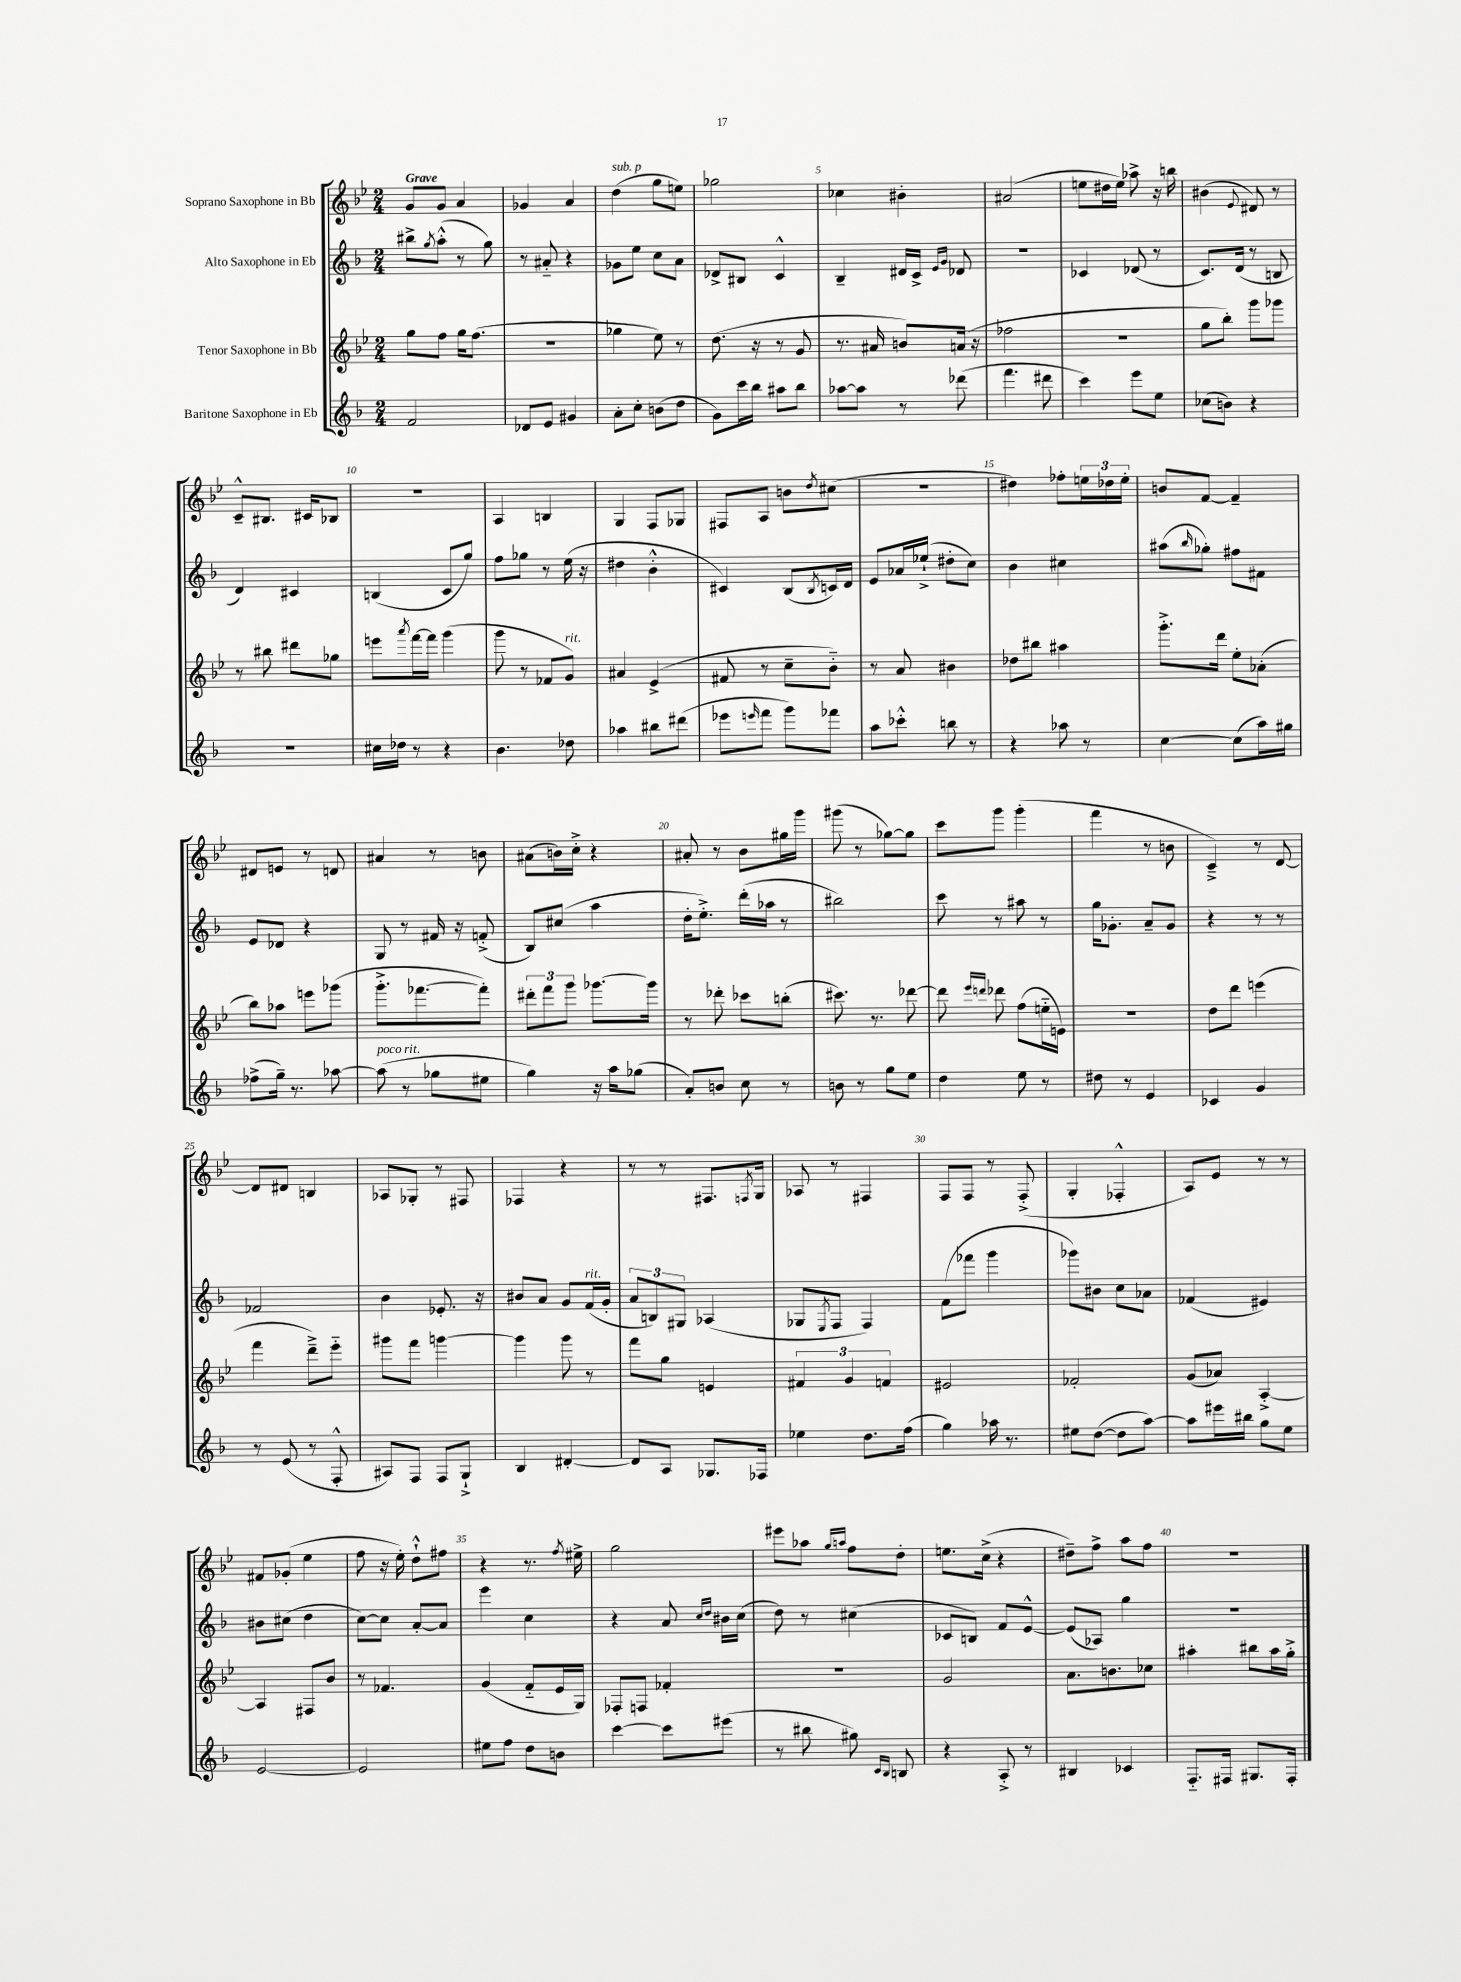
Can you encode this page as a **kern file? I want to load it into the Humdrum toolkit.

**kern	**kern	**kern	**kern
*part4	*part3	*part2	*part1
*staff4	*staff3	*staff2	*staff1
*I"Baritone Saxophone in Eb	*I"Tenor Saxophone in Bb	*I"Alto Saxophone in Eb	*I"Soprano Saxophone in Bb
*clefG2	*clefG2	*clefG2	*clefG2
*k[b-]	*k[b-e-]	*k[b-]	*k[b-e-]
*M2/4	*M2/4	*M2/4	*M2/4
=1	=1	=1	=1
!	!	!	!LO:TX:a:B:t=Grave
2f/	8gg\L	8bb#X^\L	8g/L
.	.	8qgg/	.
.	8ff\J	(8aa'^^\J	8g/J
.	16gg\KL	8r	4a/
.	(8.ff\J	.	.
.	.	8gg\)	.
=2	=2	=2	=2
8d-X/L	2r	8r	4g-X/
8e/J	.	8a#X/	.
4g#X/	.	4r	4a/
=3	=3	=3	=3
!	!	!	!LO:TX:a:i:t=sub. p
8a'\L	4gg-X\	8g-X\L	(4dd\
8cc'\J	.	8ee\J	.
(8bn\L	8ee-\)	8cc\L	8gg\L
8dd\J	8r	8a\J	8een\J)
=4	=4	=4	=4
8g\L)	(8.dd\	8d-X^/L	2gg-X\
16ccc\L	.	8B#X/J	.
16bb-\JJ	16r	.	.
8aa#X\L	8r	4c^^/	.
8bb-\J	8g/	.	.
=5	=5	=5	=5
[8aa-X\L	8.r	4B-~/	4cc-X\
8aa-\J]	.	.	.
.	16a#X/	.	.
8r	8bn/L)	16d#X/LL	4b#X'\
.	.	16c^/JJ	.
.	.	16qqe/LL	.
.	.	16qqg/JJ	.
(8ddd-X\	(16an/Jk	8d-X/	.
.	16r	.	.
=6	=6	=6	=6
4.fff\	2ff-X\	2r	(2a#X/
8ddd#X\	.	.	.
=7	=7	=7	=7
4ccc\)	2r	4c-X/	8een\L
.	.	.	16dd#X\L
.	.	.	16ee\JJ)
8eee\L	.	(8d-X/	8aa-X^\
8ee\J	.	8r	16r
.	.	.	16bbn\
=8	=8	=8	=8
(8cc-X\L	8gg\L	8.c/L)	(4b#X\
8bn\J)	8bb-'\J)	.	.
.	.	(16d/Jk	.
.	.	.	8qqe-/
4r	8ggg\L	8r	8d#X/)
.	8ggg-X\J	8Bn/	8r
!!LO:LB:g=z
=9	=9	=9	=9
2r	8r	4d/)	8c~^^/L
.	8bb#X\	.	8.B#X/J
.	8ddd#X\L	4c#X/	.
.	.	.	16c#X/KL
.	8gg-X\J	.	8B-X/J
=10	=10	=10	=10
16cc#X\LL	8eeen\L	(4Bn/	2r
16dd-X\JJ	.	.	.
.	8qaaa/	.	.
8r	[16fff\L	.	.
.	16fff\JJ]	.	.
4r	(4ggg\	8c/L	.
.	.	8gg/J)	.
=11	=11	=11	=11
4.b-\	8ggg\	8ff\L	4A/
.	8r	8gg-X\J	.
.	8f-X/L	8r	4Bn/
!	!LO:TX:a:i:t=rit.	!	!
8dd-X\	8g/J)	(16ee\	.
.	.	16r	.
=12	=12	=12	=12
4aa-X\	4a#X/	4dd#X\	4G/
8bb#X\L	(4e-^/	4b-'^^\	8F/L
(8ddd#X\J	.	.	8G-X/J
=13	=13	=13	=13
8eee-X\L	8f#X/	4c#X/)	8F#X/L
16qqeeen/	.	.	.
8fff\J	8r	.	8A/J
8ggg\L)	8cc~\L	(8B-/L	8bn\L
.	.	8qB-/	8qdd/
8fff-X\J	8b-\J)	16cn/L)	(8cc#X\J
.	.	16d/JJ	.
=14	=14	=14	=14
8aa\L	8r	8e/L	2r
8ccc-X'^^\J	8a/	16a-X/L	.
.	.	(16ee-X`^/JJ	.
8bbn\	4b#X\	8dd#X'\L	.
8r	.	8cc\J)	.
=15	=15	=15	=15
4r	8dd-X\L	4b-\	4dd#X\)
.	8bb#X\J	.	.
8aa-X\	4aa#X\	4cc#X\	8ff-X'\L
8r	.	.	24een\L
.	.	.	24dd-X\
.	.	.	24ee'\JJ
=16	=16	=16	=16
[4cc\	8.ggg'^\L	(8aa#X\L	8bn/L
.	.	16qqbb-/	.
.	.	8gg-X'\J)	[8f/J
.	16ddd\Jk	.	.
(8cc\L]	8ee-'\L	8ff#X\L	4f~/]
16aa\L)	(8a-X'\J	8f#X\J	.
16gg#X\JJ	.	.	.
!!LO:LB:g=z
=17	=17	=17	=17
(8ff-X^\L	8bb-\L)	8e/L	8d#X/L
16gg~\Jk)	8aa-X\J	8d-X/J	8en/J
8.r	.	.	.
.	8eeen\L	4r	8r
[8aa-X\	(8ggg-X\J	.	8dn/
=18	=18	=18	=18
!LO:TX:a:i:t=poco rit.	!	!	!
(8aa-\]	8.ggg'^\L	8G/	4a#X/
8r	.	8r	.
.	[8.fff-X\	.	.
8gg-X\L	.	16f#X/	8r
.	.	16r	.
8ee#X\J	8fff-'\J])	(8fn'^/	8bn\
=19	=19	=19	=19
4gg\)	12ddd#X'\L	8B-/L)	(8a#X\L
.	12fff\	.	.
.	.	(8cc#X/J	16bn\L)
.	12ggg\J	.	.
.	.	.	16cc'^\JJ
16r	[8.ggg-X\L	4aa\	4r
16aa\KL	.	.	.
(8gg-X\J	.	.	.
.	16ggg-\Jk]	.	.
=20	=20	=20	=20
8a'/L)	8r	16dd'\KL	8a#X'/
.	.	8.ee'^\J)	.
8bn/J	8ddd-X'\	.	8r
8cc\	8ccc-X\L	(16ddd'\LL	8b-\L
.	.	16aa-X\JJ	.
8r	(8bbn'\J	8r	16gg#X\L
.	.	.	16ggg\JJ
=21	=21	=21	=21
8bn\	8.ccc#X\)	2bb#X\)	(8ggg#X\
8r	.	.	8r
.	8.r	.	.
8gg\L	.	.	[8gg-X\L)
8ee\J	[8ddd-X\	.	8gg-\J]
=22	=22	=22	=22
4dd\	8ddd-\]	8ccc\	8ccc\L
.	16qqeee-/LL	.	.
.	16qqdddn/JJ	.	.
.	8ddd-X\	8r	8ggg\J
8ee\	(8ff\L	8aa#X\	(4ggg'\
8r	16een\L	8r	.
.	16en\JJ)	.	.
=23	=23	=23	=23
8dd#X\	2r	16gg\KL	4fff\
.	.	8.g-X'\J	.
8r	.	.	.
4e/	.	8a~/L	8r
.	.	8g-/J	8bn\
=24	=24	=24	=24
4c-X/	8dd\L	4r	4c~^/)
.	8ddd\J	.	.
4g/	(4eeen\	8r	8r
.	.	8r	[8d/
!!LO:LB:g=z
=25	=25	=25	=25
8r	4fff\	2f-X/	8d/L]
(8e/	.	.	8d#X/J
8r	8ddd~^\L)	.	4Bn/
8F'^^/	8eee-\J	.	.
=26	=26	=26	=26
8A#X/L)	8ggg#X\L	4b-\	8A-X/L
8F/J	8fff\J	.	8G-X'/J
8F/L	[4gggn\	8.e-X'/	8r
8G`^/J	.	.	8F#X/
.	.	16r	.
=27	=27	=27	=27
4B-/	4ggg\]	8b#X/L	4F-X/
.	.	8a/J	.
[4d#X'/	8ggg\	8g/L	4r
!	!	!LO:TX:a:i:t=rit.	!
.	8r	(16f/L	.
.	.	16g'/JJ	.
=28	=28	=28	=28
8d#/L]	8fff\L	12a/L	8r
.	.	12Bn/)	.
8A/J	8gg\J	.	8r
.	.	12G#X/J	.
8.G-X/L	4en/	(4A-X/	8.F#X/L
.	.	.	8qFn/
16F-X/Jk	.	.	16G/Jk
=29	=29	=29	=29
4ee-X\	6f#X/	8G-X/L	8A-X/
.	.	8qE/	.
.	.	8F/J	8r
.	6g/	.	.
8.dd\L	.	4F/)	4F#X/
.	6fn/	.	.
(16ff\Jk	.	.	.
=30	=30	=30	=30
4gg\)	2e#X/	(8f\L	8F/L
.	.	8fff-X\J	8F/J
16aa-X\	.	4ggg\	8r
8.r	.	.	.
.	.	.	(8F'^/
=31	=31	=31	=31
8ee#X\L	2f-X'/	8ggg-X\L)	4G'/
([8dd\J	.	8b#X\J	.
8dd\L]	.	8cc\L	4F-X'^^/
[8aa\J)	.	8a-X\J	.
=32	=32	=32	=32
8aa\L]	(8g/L	(4f-X/	8A/L)
16eee#X\L	8a-X/J)	.	8e-/J
16bb#X\JJ	.	.	.
8gg\L	[4A'^/	4e#X/)	8r
8ee\J	.	.	8r
!!LO:LB:g=z
=33	=33	=33	=33
[2e/	4A/]	8b#X\L	8f#X/L
.	.	(8cc#X\J	(8g-X'/J
.	8F#X/L	4dd\	4ee-\
.	8b-/J	.	.
=34	=34	=34	=34
2e/]	8r	[8cc\L)	8ff\
.	4.f-X/	8cc\J]	16r
.	.	.	16ee-'\)
.	.	[8a'/L	8dd`^^\L
.	.	8a/J]	8ff#X\J
=35	=35	=35	=35
8ee#X\L	(4g/	4eee\	4r
8ff\J	.	.	.
8dd\L	8f/L	4cc\	8.r
8bn\J	16e-/L	.	.
.	.	.	8qff/
.	16G/JJ)	.	16ee#X^\
=36	=36	=36	=36
[4ccc\	8F-X'/L	4r	2gg\
.	8Fn/J	.	.
8ccc\L]	4f-X'/	8a/	.
.	.	16qqcc/LL	.
.	.	16qqdd/JJ	.
(8eee#X\J	.	16b#X\LL	.
.	.	(16cc\JJ	.
=37	=37	=37	=37
8r	2r	8dd\)	8eee#X\L
8bb#X\	.	8r	8aa-X\J
.	.	.	16qqgg/LL
.	.	.	16qqaan/JJ
8gg#X\)	.	(4cc#X\	8ff\L
16qqc/LL	.	.	.
16qqB-/JJ	.	.	.
8Bn/	.	.	8dd'\J
=38	=38	=38	=38
4r	2g/	8c-X/L	8.een\L
.	.	8Bn/J)	.
.	.	.	(16cc^\Jk
8A'^/	.	8f/L	4r
8r	.	[8e^^/J	.
=39	=39	=39	=39
4B#X/	8.a\L	(8e/L]	8dd#X~\L)
.	.	8A-X/J)	8ff^\J
.	8.bn\	.	.
4c-X/	.	4gg\	8aa\L
.	8cc-X\J	.	8ff\J
=40	=40	=40	=40
8.F/L	4aa#X'\	2r	2r
16F#X/Jk	.	.	.
8.G#X/L	8bb#X\L	.	.
.	16aa#\L	.	.
16F#'/Jk	16gg'^\JJ	.	.
==	==	==	==
*-	*-	*-	*-
